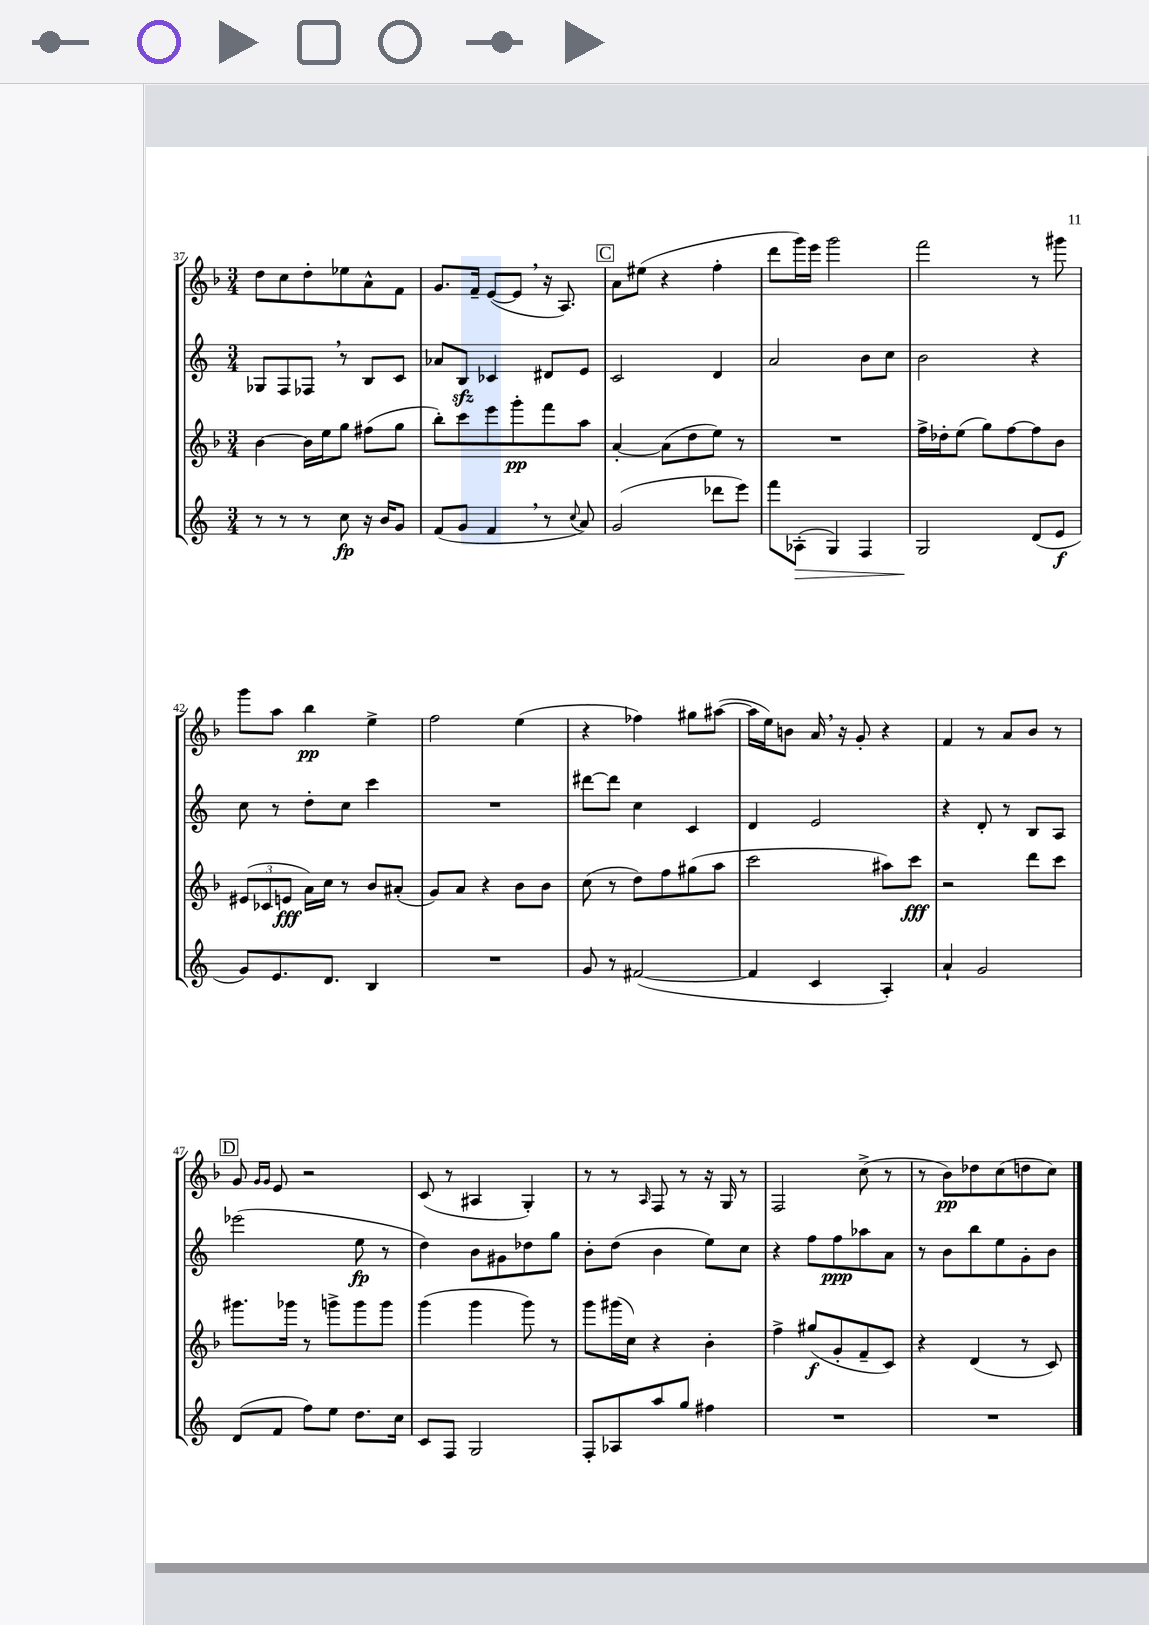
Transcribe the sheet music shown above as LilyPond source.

<<
\new StaffGroup <<
\new Staff = "s0" {
    \clef treble \key f \major \numericTimeSignature \time 3/4
    d''8 c''8 d''8-. ees''8 a'8-^ f'8 |
    g'8. f'16-- e'8~( e'8 \breathe r16 a8.) |
    \mark \markup { \box "C" } a'8 eis''8( r4 f''4-. |
    d'''8 g'''16) e'''16 g'''2 |
    f'''2 r8 gis'''8 |
    g'''8 a''8 bes''4\pp e''4-> |
    f''2 e''4( |
    r4 fes''4) gis''8 ais''8~( |
    ais''16 e''16) b'8 a'16 \breathe r16 g'8-. r4 |
    f'4 r8 a'8 bes'8 r8 |
    \mark \markup { \box "D" } g'8 \grace { g'16 g'16 } e'8 r2 |
    c'8( r8 ais4 g4-.) |
    r8 r8 \grace { a16 } f8 r8 r16 g16 r8 |
    f2 c''8->( r8 |
    r8 bes'8\pp) des''8 c''8( d''8 c''8) \bar "|." |
}
\new Staff = "s1" {
    \clef treble \key c \major \numericTimeSignature \time 3/4
    ges8 f8 fes8 \breathe r8 b8 c'8 |
    aes'8 b8\sfz ces'4 dis'8 e'8 |
    \mark \markup { \box "C" } c'2 d'4 |
    a'2 b'8 c''8 |
    b'2 r4 |
    c''8 r8 d''8-. c''8 c'''4 |
    R2. |
    dis'''8~ dis'''8 c''4 c'4 |
    d'4 e'2 |
    r4 d'8-. r8 b8 a8 |
    \mark \markup { \box "D" } ees'''2( e''8\fp r8 |
    d''4) b'8 gis'8 des''8 g''8 |
    b'8-. d''8( b'4 e''8) c''8 |
    r4 f''8 f''8\ppp aes''8 a'8 |
    r8 b'8 b''8 e''8 g'8-. b'8 \bar "|." |
}
\new Staff = "s2" {
    \clef treble \key f \major \numericTimeSignature \time 3/4
    bes'4~ bes'16 e''16 g''8 fis''8( g''8 |
    bes''8-.) c'''8 e'''8 g'''8-.\pp f'''8 a''8 |
    \mark \markup { \box "C" } a'4~-. a'8( d''8 e''8) r8 |
    R2. |
    f''16-> des''16-. e''8( g''8) f''8~ f''8 bes'8 |
    \tuplet 3/2 { eis'8( ces'8 e'8\fff } a'16) c''16 r8 bes'8 ais'8-.( |
    g'8) a'8 r4 bes'8 bes'8 |
    c''8( r8 d''8) f''8 gis''8( a''8 |
    c'''2 ais''8) c'''8\fff |
    r2 d'''8 c'''8 |
    \mark \markup { \box "D" } gis'''8. ges'''16 r8 g'''8-> g'''8 g'''8 |
    g'''4( g'''4 g'''8) r8 |
    g'''8 gis'''16( c''16) r4 bes'4-. |
    f''4-> gis''8\f( g'8-. f'8-- c'8) |
    r4 d'4( r8 c'8) \bar "|." |
}
\new Staff = "s3" {
    \clef treble \key c \major \numericTimeSignature \time 3/4
    r8 r8 r8 c''8\fp r16 b'16 g'8 |
    f'8( g'8 f'4 \breathe r8 \appoggiatura { c''8 } a'8) |
    \mark \markup { \box "C" } g'2( des'''8 e'''8) |
    f'''8 aes8-.\>( g4) f4 |
    g2\! d'8( e'8\f |
    g'8) e'8. d'8. b4 |
    R2. |
    g'8 r8 fis'2~( |
    fis'4 c'4 a4-.) |
    a'4-! g'2 |
    \mark \markup { \box "D" } d'8( f'8 f''8) e''8 d''8. c''16 |
    c'8 f8 g2 |
    f8-. aes8 a''8 g''8 fis''4 |
    R2. |
    R2. \bar "|." |
}
>>
>>
\layout { \context { \Score currentBarNumber = #37 } }
